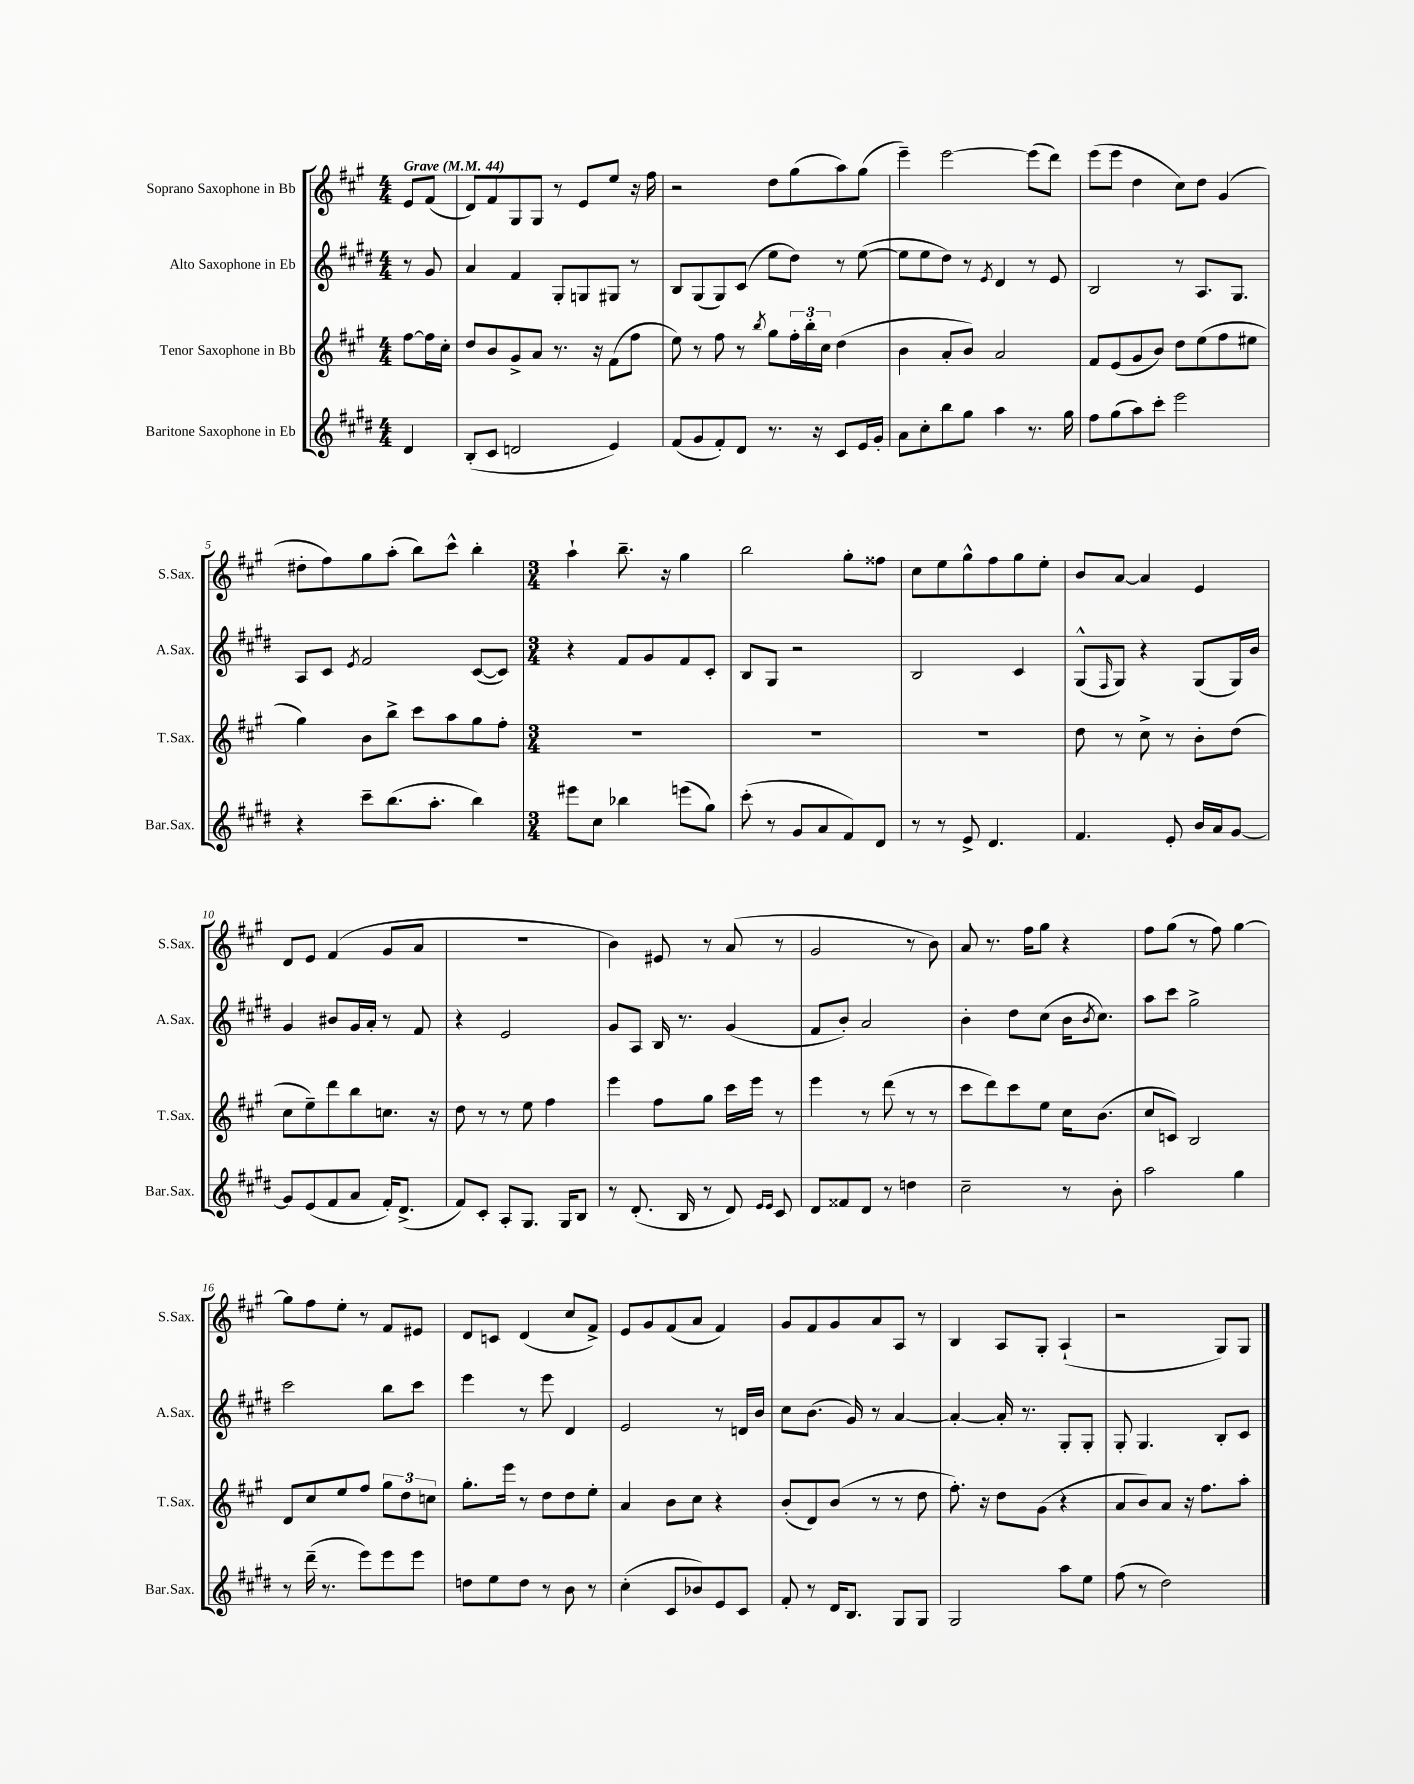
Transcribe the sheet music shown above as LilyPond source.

<<
\new StaffGroup <<
\new Staff = "s0" \with { instrumentName = "Soprano Saxophone in Bb" shortInstrumentName = "S.Sax." } {
    \clef treble \key a \major \numericTimeSignature \time 4/4 \partial 4 \tempo "Grave" 4 = 44
    e'8 fis'8( |
    d'8) fis'8 gis8 gis8 r8 e'8 e''8 r16 fis''16 |
    r2 d''8 gis''8( a''8) gis''8( |
    e'''4--) e'''2~ e'''8( d'''8) |
    e'''8( e'''8 d''4 cis''8) d''8 gis'4( |
    dis''8-. fis''8) gis''8 a''8-.( b''8) cis'''8-^ b''4-. |
    \numericTimeSignature \time 3/4 a''4-! b''8.-- r16 gis''4 |
    b''2 gis''8-. fisis''8 |
    cis''8 e''8 gis''8-^ fis''8 gis''8 e''8-. |
    b'8 a'8~ a'4 e'4 |
    d'8 e'8 fis'4( gis'8 a'8 |
    R2. |
    b'4) eis'8 r8 a'8( r8 |
    gis'2 r8 b'8) |
    a'8 r8. fis''16 gis''8 r4 |
    fis''8 gis''8( r8 fis''8) gis''4~ |
    gis''8 fis''8 e''8-. r8 fis'8 eis'8 |
    d'8 c'8 d'4( cis''8 fis'8->) |
    e'8 gis'8 fis'8( a'8 fis'4) |
    gis'8 fis'8 gis'8 a'8 a8 r8 |
    b4 a8 gis8-. a4-!( |
    r2 gis8) gis8 \bar "|." |
}
\new Staff = "s1" \with { instrumentName = "Alto Saxophone in Eb" shortInstrumentName = "A.Sax." } {
    \clef treble \key e \major \numericTimeSignature \time 4/4 \partial 4
    r8 gis'8 |
    a'4 fis'4 gis8-. g8 gis8 r8 |
    b8 gis8( gis8) cis'8( e''8 dis''8) r8 e''8~( |
    e''8 e''8 dis''8) r8 \acciaccatura { e'8 } dis'4 r8 e'8 |
    b2 r8 a8. gis8. |
    a8 cis'8 \acciaccatura { e'8 } fis'2 cis'8~( cis'8) |
    \numericTimeSignature \time 3/4 r4 fis'8 gis'8 fis'8 cis'8-. |
    b8 gis8 r2 |
    b2 cis'4 |
    gis8-^( \grace { fis16 } gis8) r4 gis8( gis16) b'16 |
    gis'4 bis'8 gis'16 a'16-. r8 fis'8 |
    r4 e'2 |
    gis'8 a8 b16 r8. gis'4( |
    fis'8 b'8-.) a'2 |
    b'4-. dis''8 cis''8( b'16 \acciaccatura { b'8 } cis''8.) |
    a''8 cis'''8 gis''2-> |
    cis'''2 b''8 cis'''8 |
    e'''4 r8 e'''8 dis'4 |
    e'2 r8 d'16 b'16 |
    cis''8 b'8.( gis'16) r8 a'4~ |
    a'4~-. a'16-. r8. gis8-. gis8-. |
    gis8-. gis4. b8-. cis'8 \bar "|." |
}
\new Staff = "s2" \with { instrumentName = "Tenor Saxophone in Bb" shortInstrumentName = "T.Sax." } {
    \clef treble \key a \major \numericTimeSignature \time 4/4 \partial 4
    fis''8~ fis''16 cis''16-. |
    d''8 b'8 gis'8-> a'8 r8. r16 fis'8( fis''8 |
    e''8) r8 fis''8 r8 \acciaccatura { b''8 } gis''8 \tuplet 3/2 { fis''16-. b''16-. cis''16 } d''4( |
    b'4 a'8-. b'8) a'2 |
    fis'8 e'8( gis'8 b'8) d''8 e''8( fis''8 eis''8 |
    gis''4) b'8 b''8-> cis'''8 a''8 gis''8 fis''8-. |
    \numericTimeSignature \time 3/4 R2. |
    R2. |
    R2. |
    d''8 r8 cis''8-> r8 b'8-. d''8( |
    cis''8 e''8--) d'''8 b''8 c''8. r16 |
    d''8 r8 r8 e''8 fis''4 |
    e'''4 fis''8 gis''8 cis'''16 e'''16 r8 |
    e'''4 r8 d'''8( r8 r8 |
    cis'''8 d'''8) cis'''8 e''8 cis''16 b'8.( |
    cis''8 c'8) b2 |
    d'8 cis''8 e''8 fis''8 \tuplet 3/2 { gis''8 d''8 c''8 } |
    gis''8.-. e'''16 r8 d''8 d''8 e''8-. |
    a'4 b'8 cis''8 r4 |
    b'8-.( d'8) b'8( r8 r8 d''8 |
    fis''8.-.) r16 d''8 gis'8( r4 |
    a'8 b'8) a'8 r16 fis''8. a''8-. \bar "|." |
}
\new Staff = "s3" \with { instrumentName = "Baritone Saxophone in Eb" shortInstrumentName = "Bar.Sax." } {
    \clef treble \key e \major \numericTimeSignature \time 4/4 \partial 4
    dis'4 |
    b8-.( cis'8 d'2 e'4) |
    fis'8( gis'8 fis'8-.) dis'8 r8. r16 cis'8 e'16 gis'16-. |
    a'8 cis''8-. b''8 gis''8 a''4 r8. gis''16 |
    fis''8 gis''8( a''8) cis'''8-. e'''2 |
    r4 cis'''8-- b''8.( a''8.-. b''4) |
    \numericTimeSignature \time 3/4 eis'''8 cis''8 bes''4 e'''8( gis''8) |
    cis'''8-.( r8 gis'8 a'8 fis'8) dis'8 |
    r8 r8 e'8-> dis'4. |
    fis'4. e'8-. b'16 a'16 gis'8~ |
    gis'8 e'8( fis'8 a'8 fis'16-.) dis'8.->( |
    fis'8) cis'8-. a8-. gis8. gis16 b8 |
    r8 dis'8.-.( b16 r8 dis'8) \grace { e'16 e'16 } cis'8 |
    dis'8 fisis'8 dis'8 r8 d''4 |
    cis''2-- r8 b'8-. |
    a''2 gis''4 |
    r8 dis'''16--( r8. e'''8) e'''8 e'''8 |
    d''8 e''8 d''8 r8 b'8 r8 |
    cis''4-.( cis'8 bes'8) e'8 cis'8 |
    fis'8-. r8 dis'16 b8. gis8 gis8 |
    gis2 a''8 e''8 |
    fis''8( r8 dis''2) \bar "|." |
}
>>
>>
